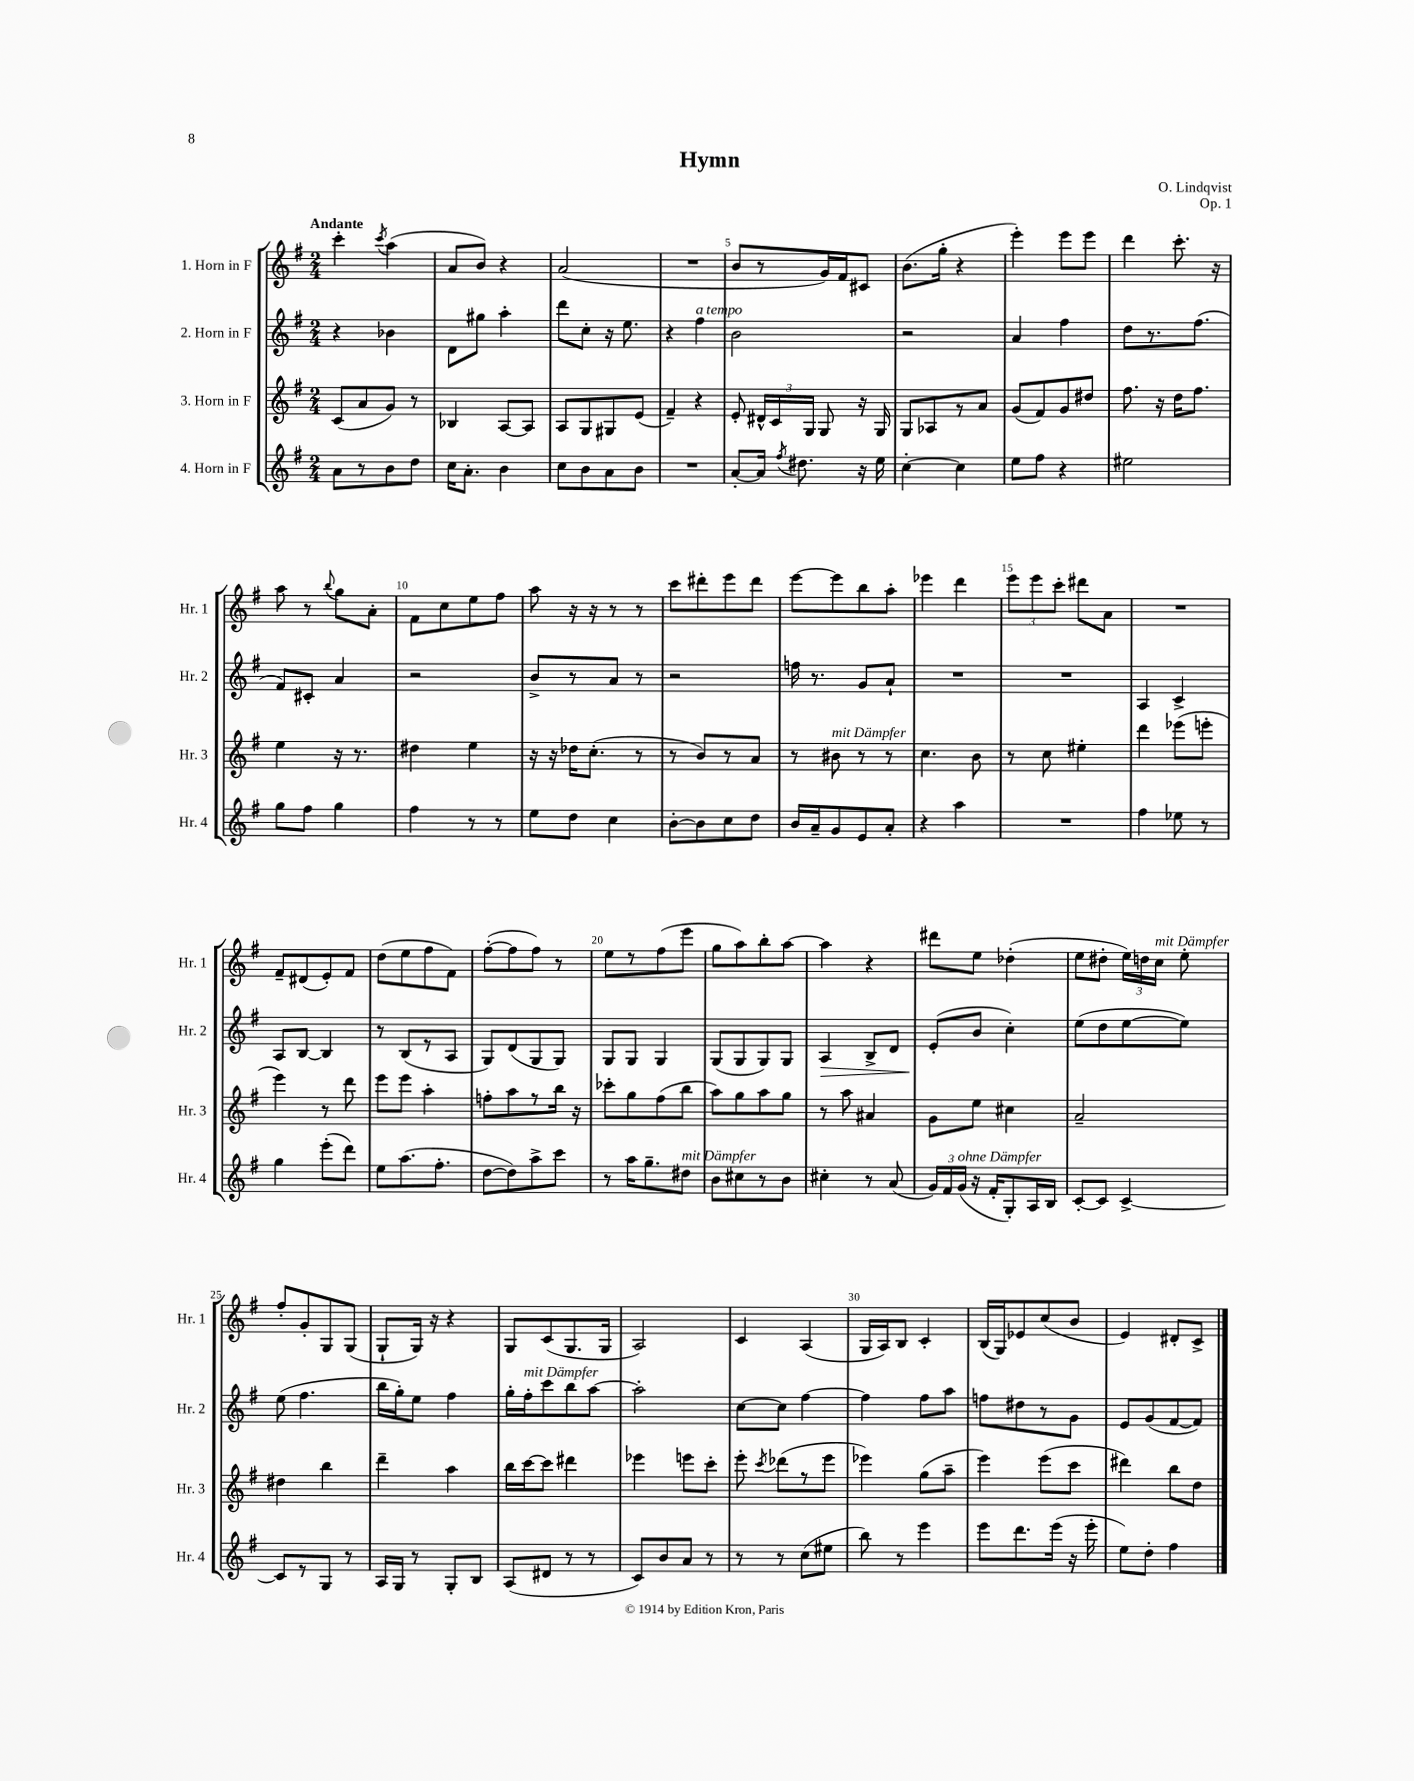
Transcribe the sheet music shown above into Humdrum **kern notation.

**kern	**kern	**kern	**dynam	**kern
*part4	*part3	*part2	*part2	*part1
*staff4	*staff3	*staff2	*staff2	*staff1
*I"4. Horn in F	*I"3. Horn in F	*I"2. Horn in F	*	*I"1. Horn in F
*I'Hr. 4	*I'Hr. 3	*I'Hr. 2	*	*I'Hr. 1
*clefG2	*clefG2	*clefG2	*	*clefG2
*k[f#]	*k[f#]	*k[f#]	*	*k[f#]
*M2/4	*M2/4	*M2/4	*	*M2/4
=1	=1	=1	=1	=1
!	!	!	!	!LO:TX:a:B:t=Andante
8a\L	(8c/L	4r	.	4ccc'\
8r	8a/	.	.	.
.	.	.	.	8qccc/
8b\	8g/J)	4b-X\	.	(4aa\
8dd\J	8r	.	.	.
=2	=2	=2	=2	=2
16cc\KL	4B-X/	8d\L	.	8a/L
8.a'\J	.	.	.	.
.	.	8gg#X\J	.	8b/J)
4b\	[8A/L	4aa'\	.	4r
.	8A/J]	.	.	.
=3	=3	=3	=3	=3
8cc\L	8A/L	8ddd\L	.	(2a/
8b\	8G/	8cc'\J	.	.
8a\	8G#X/	16r	.	.
.	.	8.ee\	.	.
8b\J	(8e/J	.	.	.
=4	=4	=4	=4	=4
2r	4f#~/)	4r	.	2r
!	!	!LO:TX:a:i:t=a tempo	!	!
.	4r	4ff#\	.	.
=5	=5	=5	=5	=5
[8a'/L	8e'/	2b\	.	8b/L
16a/Jk]	24d#X^^/LL	.	.	8r
.	24c/	.	.	.
8qff#/	.	.	.	.
8.dd#X\	.	.	.	.
.	24G/JJ	.	.	.
.	8G/	.	.	16g/L)
.	.	.	.	16f#/J
16r	16r	.	.	8c#X/J
16ee\	16G/	.	.	.
=6	=6	=6	=6	=6
[4cc'\	8G/L	2r	.	(8.b\L
.	8A-X/	.	.	.
.	.	.	.	16gg'\Jk
4cc\]	8r	.	.	4r
.	8a/J	.	.	.
=7	=7	=7	=7	=7
8ee\L	(8g/L	4a/	.	4eee'\)
8ff#\J	8f#/)	.	.	.
4r	8g/	4ff#\	.	8eee\L
.	8dd#X/J	.	.	8eee\J
=8	=8	=8	=8	=8
2ee#X\	8.ff#\	8dd\L	.	4ddd\
.	.	8.r	.	.
.	16r	.	.	.
.	16dd\KL	.	.	8.ccc'\
.	8.ff#\J	(8.ff#\J	.	.
.	.	.	.	16r
!!LO:LB:g=z
=9	=9	=9	=9	=9
8gg\L	4ee\	8f#/L)	.	8aa\
8ff#\J	.	8c#X'/J	.	8r
.	.	.	.	8qqbb/
4gg\	16r	4a/	.	8gg\L
.	8.r	.	.	.
.	.	.	.	8a'\J
=10	=10	=10	=10	=10
4ff#\	4dd#X\	2r	.	8f#\L
.	.	.	.	8cc\
8r	4ee\	.	.	8ee\
8r	.	.	.	8ff#\J
=11	=11	=11	=11	=11
8ee\L	16r	8b^/L	.	8aa\
.	16r	.	.	.
8dd\J	16dd-X\KL	8r	.	16r
.	(8.cc'\J	.	.	16r
4cc\	.	8a/J	.	8r
.	8r	8r	.	8r
=12	=12	=12	=12	=12
[8b'\L	8r	2r	.	8ccc\L
8b\]	8b/L)	.	.	8ddd#X'\
8cc\	8r	.	.	8eee\
8dd\J	8a/J	.	.	8ddd#\J
=13	=13	=13	=13	=13
16b/LL	8r	16ffn\	.	[8eee\L
16a~/J	.	8.r	.	.
!	!LO:TX:a:i:t=mit Dämpfer	!	!	!
8g/	8b#X\	.	.	8eee\]
8e/	8r	8g/L	.	8bb\
8a'/J	8r	8a`/J	.	8aa'\J
=14	=14	=14	=14	=14
4r	4.cc\	2r	.	4eee-X\
4aa\	.	.	.	4ddd\
.	8b\	.	.	.
=15	=15	=15	=15	=15
2r	8r	2r	.	12eee\L
.	.	.	.	12eee\
.	8cc\	.	.	.
.	.	.	.	12ccc'\J
.	4ee#X'\	.	.	8ddd#X\L
.	.	.	.	8a\J
=16	=16	=16	=16	=16
4ff#\	4ddd\	4A/	.	2r
8ee-X\	(8eee-X\L	4c^/	.	.
8r	8eeen'\J	.	.	.
!!LO:LB:g=z
=17	=17	=17	=17	=17
4gg\	4eee\)	8A/L	.	8f#~/L
.	.	[8B/J	.	(8d#X/
(8eee'\L	8r	4B/]	.	8e'/)
8ddd\J)	8ddd\	.	.	8f#/J
=18	=18	=18	=18	=18
8ee\L	8eee\L	8r	.	(8dd\L
(8.aa\	8eee\J	(8B/L	.	8ee\
.	4aa'\	8r	.	8ff#\
8.ff#'\J	.	.	.	.
.	.	8A/J	.	8f#\J)
=19	=19	=19	=19	=19
[8dd\L	8ffn'\L	8G/L)	.	([8ff#'\L
8dd\])	8aa\	(8d/	.	8ff#\]
8aa^\	8r	8G/	.	8ff#\J)
8ccc\J	16bb\Jk	8G/J)	.	8r
.	16r	.	.	.
=20	=20	=20	=20	=20
8r	8ccc-X'\L	8G/L	.	8ee\L
16aa\KL	8gg\	8G/J	.	8r
8.gg~\	.	.	.	.
.	(8ff#\	4G/	.	(8ff#\
!LO:TX:a:i:t=mit Dämpfer	!	!	!	!
8dd#X\J	8bb\J	.	.	8eee\J
=21	=21	=21	=21	=21
8b\L	8aa\L)	(8G/L	.	8gg\L
8cc#X\	8gg\	8G/	.	8aa\)
8r	8aa\	8G/)	.	8bb'\
8b\J	8gg\J	8G/J	.	[8aa\J
=22	=22	=22	=22	=22
!	!	!	!LO:HP:b	!
4cc#X'\	8r	4A/	>	4aa\]
.	8aa\	.	.	.
8r	4a#X/	8B^/L	.	4r
(8a/	.	8d/J	.	.
=23	=23	=23	=23	=23
24g/LL)	8g\L	(8e'/L	.	8ddd#X\L
24f#/	.	.	.	.
!LO:TX:a:i:t=ohne Dämpfer	!	!	!	!
(24g/JJ	.	.	.	.
16r	8ee\J	8b/J	]	8ee\J
16f#'/KL	.	.	.	.
8G'/)	4cc#X\	4cc'\)	.	(4dd-X'\
16A/L	.	.	.	.
16B/JJ	.	.	.	.
=24	=24	=24	=24	=24
[8c'/L	2a~/	(8ee\L	.	8ee\L
8c/J]	.	8dd\	.	8dd#X'\J
[4c^/	.	[8ee\	.	24ee\LL)
.	.	.	.	24ddn\
!	!	!	!	!LO:TX:a:i:t=mit Dämpfer
.	.	.	.	24cc\JJ
.	.	8ee\J])	.	8ee'\
!!LO:LB:g=z
=25	=25	=25	=25	=25
8c/L]	4dd#X\	(8ee\	.	8ff#'/L
8r	.	4.ff#\	.	8g'/
8G/J	4bb\	.	.	8G/
8r	.	.	.	(8G/J
=26	=26	=26	=26	=26
16A/LL	4ddd~\	16bb\LL	.	8G`/L
16G/JJ	.	16gg'\J)	.	.
8r	.	8ee\J	.	16G/Jk)
.	.	.	.	16r
8G'/L	4aa\	4ff#\	.	4r
8B/J	.	.	.	.
=27	=27	=27	=27	=27
(8A/L	16bb\LL	16gg'\LL	.	8G/L
!	!	!LO:TX:a:i:t=mit Dämpfer	!	!
.	[16ccc\J	16ff#'\J	.	.
8d#X/J	8ccc\J]	8ccc\	.	(8c/
8r	4ddd#X\	8bb\	.	8.G/
8r	.	[8aa\J	.	.
.	.	.	.	16G/Jk
=28	=28	=28	=28	=28
8c/L)	4eee-X\	2aa'\]	.	2A/)
8b/	.	.	.	.
8a/J	8eeen\L	.	.	.
8r	8ccc'\J	.	.	.
=29	=29	=29	=29	=29
8r	8eee'\	[8cc\L	.	4c/
.	8qccc/	.	.	.
8r	(8ddd-X\L	8cc\J]	.	.
(8cc\L	8r	[4ff#\	.	(4A/
8ee#X\J	8eee\J	.	.	.
=30	=30	=30	=30	=30
8bb\)	4eee-X\)	4ff#\]	.	16G/LL
.	.	.	.	16A/J)
8r	.	.	.	8B/J
4eee\	(8gg\L	8ff#\L	.	4c'/
.	8aa~\J	8aa\J	.	.
=31	=31	=31	=31	=31
8eee\L	4eee\)	8ffn\L	.	(16B/LL
.	.	.	.	16G/J)
8.ddd\	.	8dd#X\	.	8e-X/
.	(8eee\L	8r	.	(8cc/
(16eee\Jk	.	.	.	.
16r	8ccc\J	8g\J	.	8b/J
16eee'\	.	.	.	.
=32	=32	=32	=32	=32
8ee\L)	4ddd#X\)	8e/L	.	4e/)
8dd'\J	.	(8g/	.	.
4ff#\	8bb\L	[8f#/	.	8d#X'/L
.	8dd\J	8f#/J])	.	8c^/J
==	==	==	==	==
*-	*-	*-	*-	*-
